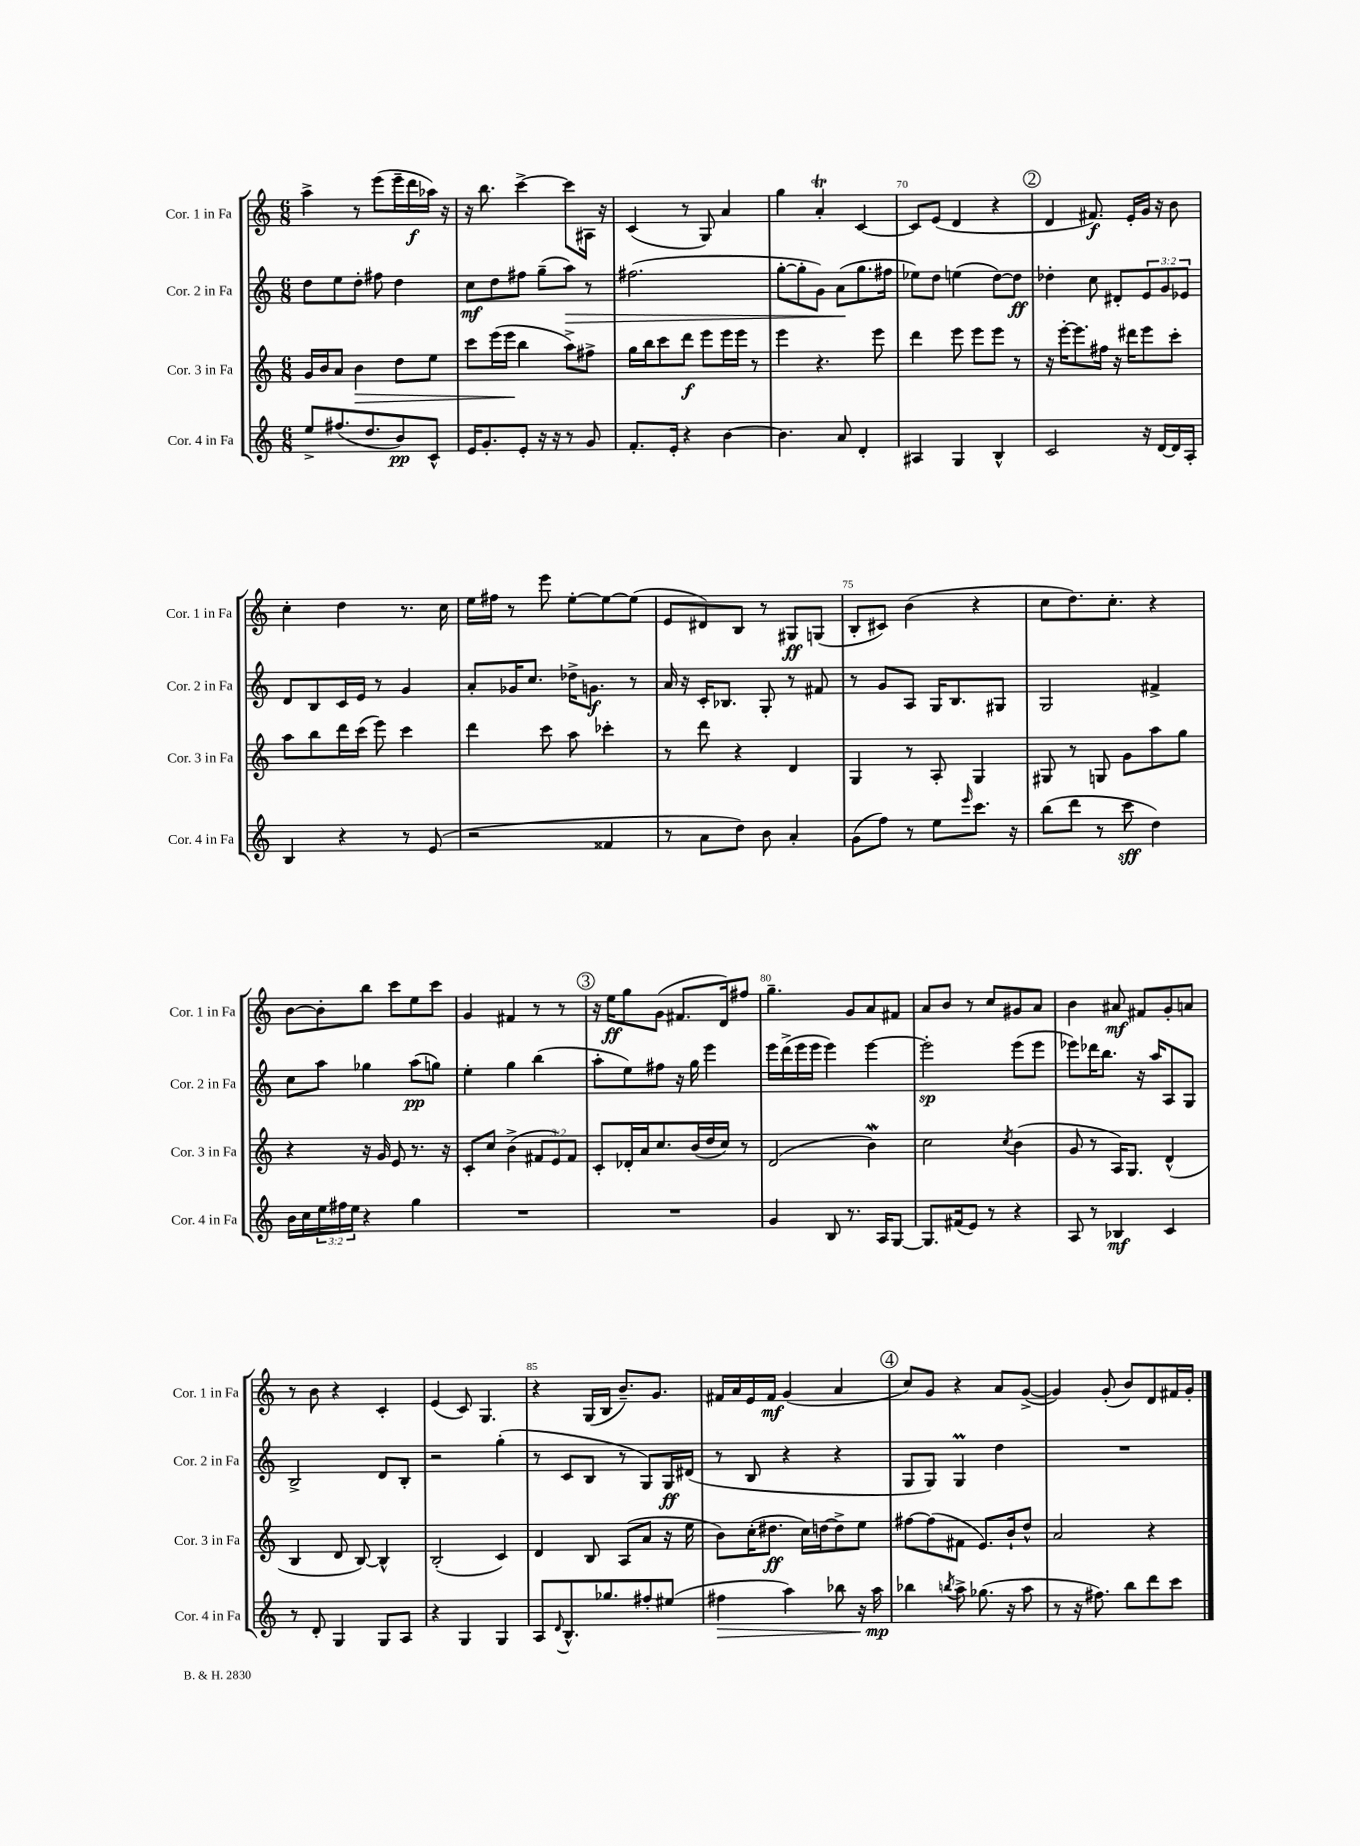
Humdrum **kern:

**kern	**kern	**kern	**kern
*staff4	*staff3	*staff2	*staff1
*clefG2	*clefG2	*clefG2	*clefG2
*k[]	*k[]	*k[]	*k[]
*M6/8	*M6/8	*M6/8	*M6/8
8ee^/L	16g/LL	8dd\L	4aa^\
.	16b/J	.	.
(8.ff#/	8a/J	8ee\	.
.	4b\	8dd'\J	8r
8.dd/	.	.	.
.	.	8ff#\	(8eee\L
8b/)	8dd\L	4dd\	16eee~\L
.	.	.	16ddd\
8c^^/J	8ee\J	.	16aa-\JJ)
.	.	.	16r
=	=	=	=
16e/LK	8ccc\L	8cc\L	16r
8.g'/	.	.	8.bb\
.	(16eee\L	8dd\	.
.	16eee\JJ	.	.
8e'/J	4bb\	8ff#\J	[4ccc^\
16r	.	(8gg~\L	.
16r	.	.	.
8r	8aa^\L)	8aa\J)	8ccc\]L
8g/	8ff#^\J	8r	16A#\Jk
.	.	.	16r
=	=	=	=
8.f'/L	16gg\LL	(2.ff#\	(4c/
.	16bb\J	.	.
.	8ccc\	.	.
16e'/Jk	.	.	.
4r	8ddd\J	.	8r
.	8eee\L	.	8G/)
[4b\	16eee\L	.	4a/
.	16eee\JJ	.	.
.	8r	.	.
=	=	=	=
4.b\]	4eee\	[8gg'\L	4gg\
.	.	8gg'\]	.
.	4.r	8g\J)	4a'/
8a/	.	(8a\L	.
4d'/	.	8.gg\	[4c/
.	8eee\	.	.
.	.	16ff#\Jk	.
=	=	=	=
4A#/	4ddd\	8ee-\L)	8c/]L
.	.	8dd\J	(8e/J
4G/	8eee\	(4ee\	4d/
.	8eee\L	.	.
4B^^/	8eee\J	[8dd\L)	4r
.	8r	8dd\]J	.
=	=	=	=
2c/	16r	4dd-'\	4d/
.	[16eee'\LK	.	.
.	8.eee\]	.	.
.	.	8cc\	8.f#/)
.	16ff#\Jk	.	.
.	16r	8d#'/L	.
.	16ddd#\LK	.	16e'/LL
16r	8eee\	12e/	16g/JJ
[16d/LL	.	.	16r
.	.	12g/	.
16d/]	8ccc'\J	.	8b\
.	.	12e-/J	.
16A'/JJ	.	.	.
=	=	=	=
4B/	8aa\L	8d/L	4cc'\
.	8bb\	8B/	.
4r	16ddd\L	16c/L	4dd\
.	(16ccc\JJ	16e/JJ	.
.	8eee\)	8r	.
8r	4ccc\	4g/	8.r
(8e/	.	.	.
.	.	.	16cc\
=	=	=	=
2r	4ddd\	8a'/L	16ee\LL
.	.	.	16ff#\JJ
.	.	16g-/K	8r
.	.	8.cc/J	.
.	8ccc\	.	8eee\
.	8aa\	16dd-^\LK	[8ee'\L
.	.	8.g\J	.
4f##/	4ccc-'\	.	8ee\_
.	.	8r	(8ee\]J
=	=	=	=
8r	8r	16a/	8e/L
.	.	16r	.
8a\L	8ddd\	16c'/LK	8d#/)
.	.	8.B-/J	.
8dd\J)	4r	.	8B/J
8b\	.	8G'/	8r
4a'/	4d/	8r	8G#/L
.	.	8f#/	(8G/J
=	=	=	=
(8g\L	4G/	8r	8B'/L
8ff\J)	.	8g/L	8c#/J)
8r	8r	8A/J	(4b\
8ee\L	8A'/	16G/LK	.
.	.	8.B/	.
16qqeee/	.	.	.
8.ccc\J	4G/	.	4r
.	.	8G#/J	.
16r	.	.	.
=	=	=	=
(8bb\L	8G#/	2G/	8cc\L
8ddd\J	8r	.	8.dd\)
8r	8G/	.	.
.	.	.	8.cc'\J
8ccc\	8g\L	.	.
4dd\)	8aa\	4f#^/	4r
.	8gg\J	.	.
=	=	=	=
16b\LL	4r	8cc\L	[8b\L
16cc\	.	.	.
24ee\	.	8aa\J	8b'\]
24ff#\	.	.	.
24ee\JJ	.	.	.
4r	16r	4gg-\	8bb\J
.	16g/	.	.
.	8e/	.	8ccc\L
4gg\	8.r	(8aa\L	8ee\
.	.	8gg\J)	8ccc\J
.	16r	.	.
=	=	=	=
2.r	8c'/L	4ee'\	4g/
.	8cc/J	.	.
.	(4b^\	4gg\	4f#/
.	12f#/L	(4bb\	8r
.	12e/)	.	.
.	.	.	8r
.	12f#/J	.	.
=	=	=	=
2.r	8c'/L	8aa'\L	16r
.	.	.	16ee\LK
.	16d-'/L	8ee\)	8gg\
.	16a/J	.	.
.	8.cc/	8ff#\J	(8g\J
.	.	16r	8.f#/L
.	(16b/L	16gg\	.
.	16dd/	4eee\	.
.	16cc/JJ)	.	16d/k)
.	8r	.	8ff#/J
=	=	=	=
4g/	(2d/	16eee\LL	4.gg~\
.	.	(16ddd^\	.
.	.	16eee\	.
.	.	16eee\JJ	.
8B/	.	4eee\)	.
8.r	.	.	8g/L
.	4b\)	[4eee\	8a/
16A/LK	.	.	.
[8G/J	.	.	8f#/J
=	=	=	=
8.G/]L	2cc\	2eee'\]	8a/L
.	.	.	8b/J
(16f#/k	.	.	.
8e/J)	.	.	8r
8r	.	.	8cc/L
.	8qcc/	.	.
4r	(4b\	(8eee\L	8g#/
.	.	8eee\J	8a/J
=	=	=	=
8A/	8g/	8eee-\L)	4b\
8r	8r	16ddd-\K	.
.	.	8.bb\J	.
4B-/	16A/LK)	.	8a#/
.	8.G/J	.	.
.	.	16r	8f#/L
.	.	16aa/LK	.
4c/	(4d^^/	8A/	8g'/
.	.	8G/J	8a/J
=	=	=	=
8r	4B/	2B^/	8r
8d'/	.	.	8b\
4G/	8d/	.	4r
.	[8B/)	.	.
8G/L	4B^^/]	8d/L	4c'/
8A/J	.	8B'/J	.
=	=	=	=
4r	(2B'/	2r	(4e/
4G/	.	.	8c/)
.	.	.	4.G/
4G/	4c/)	(4gg'\	.
=	=	=	=
8A/L	4d/	8r	4r
8qqd/	.	.	.
8.B^^/	.	8c/L	.
.	8B/	8B/J	(16G/LL
8.gg-/	.	.	16B/JJ
.	(8A/L	8r	8.b~/L)
8ff#'/	8a/J	8G/L)	.
.	.	.	8.g/J
(8ee#/J	16r	16G/L	.
.	16ee\	(16d#/JJ	.
=	=	=	=
4ff#\	8b\L)	8r	16f#/LL
.	.	.	16a/
.	(16cc'\K	8B/	16e/
.	8.dd#\J	.	16f#/JJ
4aa\)	.	4r	(4g/
.	16cc\LL)	.	.
.	[16dd\J	.	.
8bb-\	8dd^\]	4r	4a/
16r	8ee\J	.	.
16aa\	.	.	.
=	=	=	=
4bb-\	[8ff#\L	8G/L	8cc/L)
.	(8ff#\]	8G/J)	8g/J
8qbb/	.	.	.
8aa^\	8f#\J	4G/	4r
(8.gg-\	8.e/L)	.	.
.	.	4dd\	8a/L
16r	16b`/k	.	.
8aa\	8dd^^/J	.	([8g^/J
=	=	=	=
8r	2a/	2.r	4g/])
16r	.	.	.
8.ff#\)	.	.	.
.	.	.	(8g'/
8bb\L	.	.	8b/L)
8ddd\	4r	.	8d/
8ccc\J	.	.	16f#/L
.	.	.	16g'/JJ
==	==	==	==
*-	*-	*-	*-
